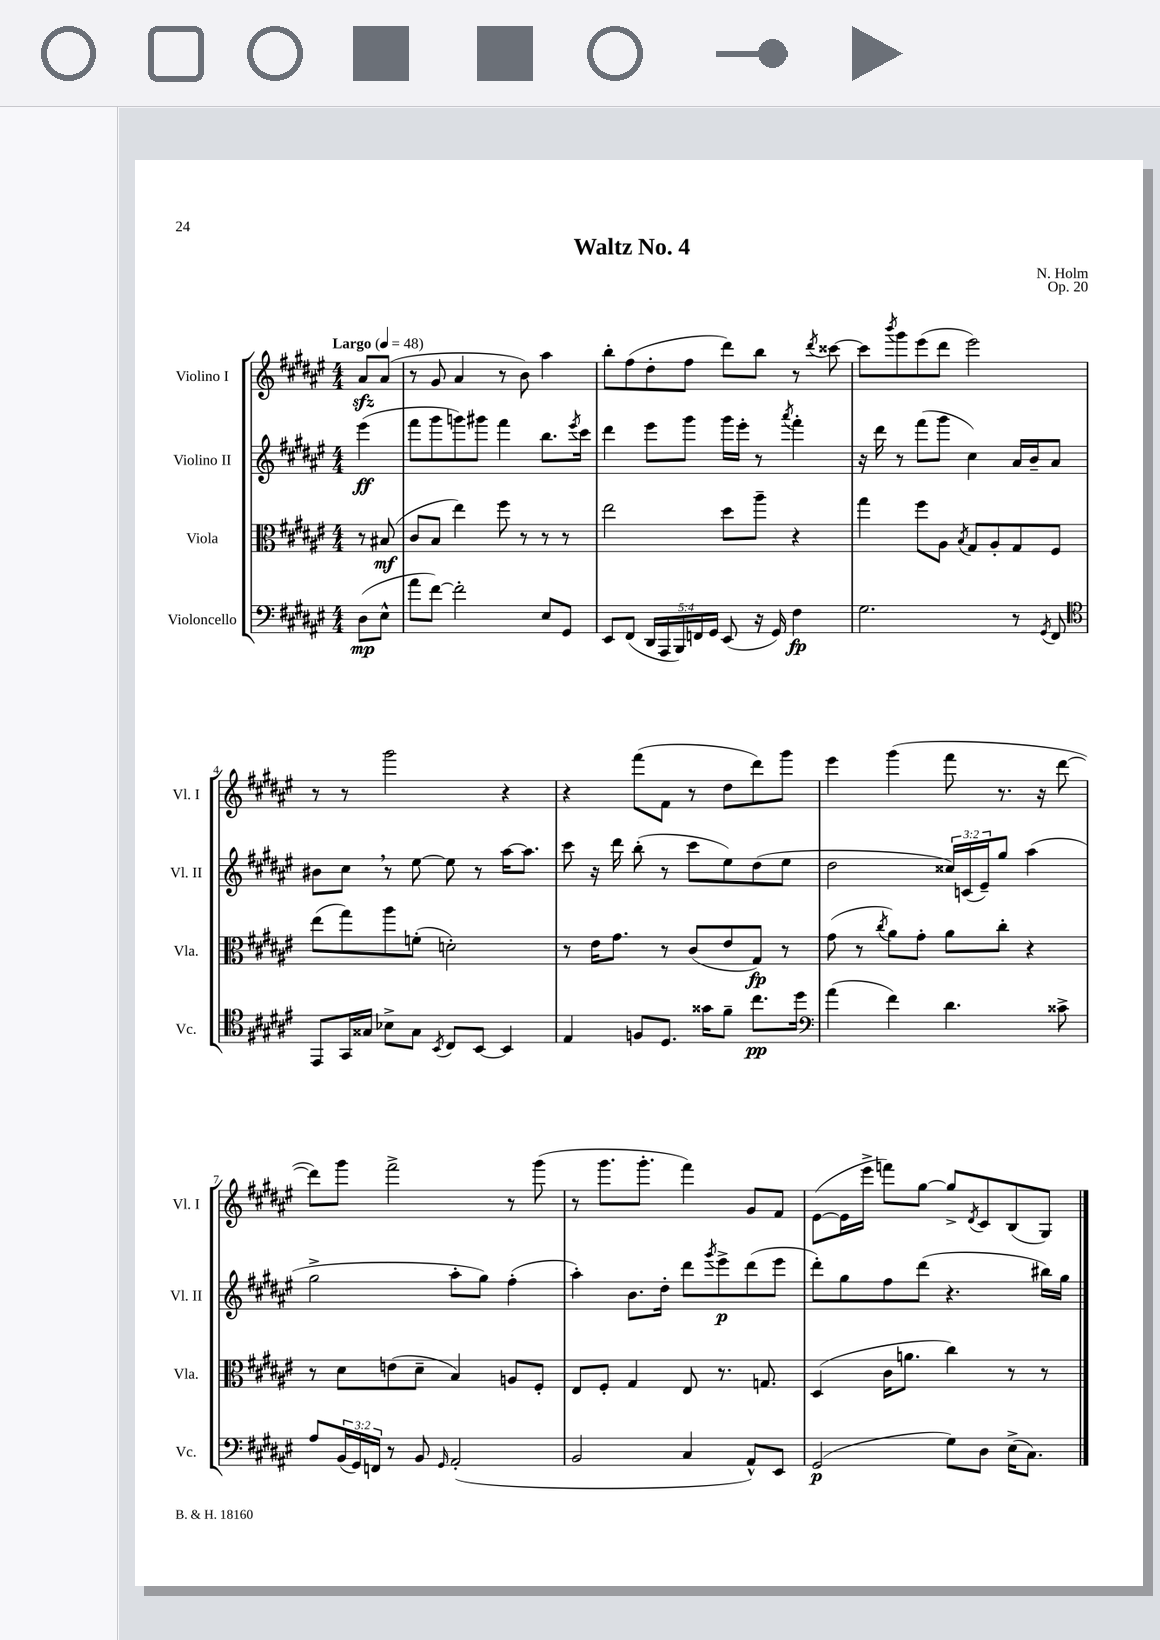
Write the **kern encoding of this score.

**kern	**kern	**kern	**kern
*staff4	*staff3	*staff2	*staff1
*clefF4	*clefC3	*clefG2	*clefG2
*k[f#c#g#d#a#e#]	*k[f#c#g#d#a#e#]	*k[f#c#g#d#a#e#]	*k[f#c#g#d#a#e#]
*M4/4	*M4/4	*M4/4	*M4/4
*MM48	*MM48	*MM48	*MM48
(8D#\L	8r	(4eee#\	8a#/L
8E#^^\J	(8B#/	.	(8a#/J
=	=	=	=
8a#\L	8c#/L	8fff#\L	8r
[8f#\J)	8B/J	8ggg#\	8g#/
2f#'\]	4ee#\)	8ggg\)	4a#/
.	.	8ggg#\J	.
.	8ff#\	4fff#\	8r
.	8r	.	8b\)
8E#/L	8r	8.bb\L	4aa#\
8GG#/J	8r	.	.
.	.	8qeee#/	.
.	.	16ccc#\Jk	.
=	=	=	=
8EE#/L	2ee#\	4ddd#\	8bb'\L
(8FF#/J	.	.	(8ff#\
20DD#/LL	.	8eee#\L	8dd#'\
20AAA#/	.	.	.
20BBB/)	.	.	.
.	.	8ggg#\J	8ff#\J
20FF/	.	.	.
20GG#/JJ	.	.	.
(8EE#/	8dd#\L	16ggg#\LL	8ddd#\L)
.	.	16eee#'\JJ	.
16r	8aa#~\J	8r	8bb\J
16GG#/)	.	.	.
.	.	8qaaa#/	.
4F#\	4r	4fff#'\	8r
.	.	.	8qddd#/
.	.	.	[8ccc##\
=	=	=	=
2.G#\	4gg#\	16r	8ccc##\]L
.	.	16ddd#\	.
.	.	.	8qbbb/
.	.	8r	8ggg#\
.	8ff#\L	(8fff#\L	(8eee#\
.	8A#\J	8ggg#\J	8ddd#\J
.	8qB/	.	.
.	8G#/L	4cc#\)	2eee#\)
.	8A#'/	.	.
8r	8G#/	16a#/LL	.
.	.	16b~/J	.
8qGG#/	.	.	.
8FF#/	8F#/J	8a#/J	.
=	=	=	=
*clefC4	*	*	*
8EE#/L	(8ee#\L	8b#\L	8r
16GG#/L	8gg#\)	8cc#\J	8r
16G##/JJ	.	.	.
8B-^\L	8aa#\	8r	2ggg#\
8G##\J	(8f'\J	[8ee#\	.
8qBB/	.	.	.
8C#/L	2d'\)	8ee#\]	.
[8BB/J	.	8r	.
4BB/]	.	[16aa#\LK	4r
.	.	8.aa#\]J	.
=	=	=	=
4E#/	8r	8ccc#\	4r
.	16e#\LK	16r	.
.	8.g#\J	16ddd#\	.
8F/L	.	(8bb'\	(8fff#\L
8.D#/J	8r	8r	8f#\J
.	(8c#/L	8ccc#\L	8r
16g##\LK	.	.	.
8f#~\J	8e#/	8ee#\)	8dd#\L
8.cc#\L	8G#/J)	(8dd#\	8ddd#\)
.	8r	8ee#\J	8ggg#\J
16dd#\Jk	.	.	.
=	=	=	=
*clefF4	*	*	*
(4a#\	(8g#\	2dd#\	4eee#\
.	8r	.	.
.	8qcc#/	.	.
4f#\)	8a#\L)	.	(4ggg#\
.	8g#'\J	.	.
4.d#\	8a#\L	24cc##/LL)	8fff#\
.	.	(24c/	.
.	.	24e#~/J)	.
.	8cc#'\J	8gg#/J	8.r
.	4r	(4aa#\	.
.	.	.	16r
8c##^\	.	.	[8ddd#\
=	=	=	=
8A#/L	8r	2gg#^\	8ddd#\]L)
(24BB/L	8d#\L	.	8ggg#\J
24GG#/)	.	.	.
24FF/JJ	.	.	.
8r	(8e\	.	2fff#^\
8BB/	8d#~\J	.	.
16qqGG#/	.	.	.
(2AA#'/	4B/)	8aa#'\L	.
.	.	8gg#\J)	.
.	8A/L	(4ff#'\	8r
.	8F#'/J	.	(8ggg#\
=	=	=	=
2BB/	8E#/L	4aa#'\)	8r
.	8F#'/J	.	8.ggg#\L
.	4G#/	8.b\L	.
.	.	.	8.ggg#'\J
.	.	16dd#'\Jk	.
4C#/	8E#/	8ddd#\L	4fff#\)
.	.	8qggg#/	.
.	8.r	8eee#^\	.
8AA#^^/L)	.	(8ddd#\	8g#/L
.	8.G/	.	.
8EE#/J	.	8eee#\J	8f#/J
=	=	=	=
(2GG#/	(4D#/	8ddd#'\L)	([8e#\L
.	.	8gg#\	16e#\]L
.	.	.	16eee#^\JJ
.	16c#\LK	8ff#\	8fff\L)
.	8.a\J	.	.
.	.	(8ddd#\J	[8gg#\J
8G#\L)	4cc#\)	4.r	8gg#^/]L
.	.	.	8qd#/
8D#\J	.	.	8c#/
(16E#^\LK	8r	.	(8B/
8.C#\J)	.	.	.
.	8r	16bb#\LL)	8G#/J)
.	.	16gg#\JJ	.
==	==	==	==
*-	*-	*-	*-
